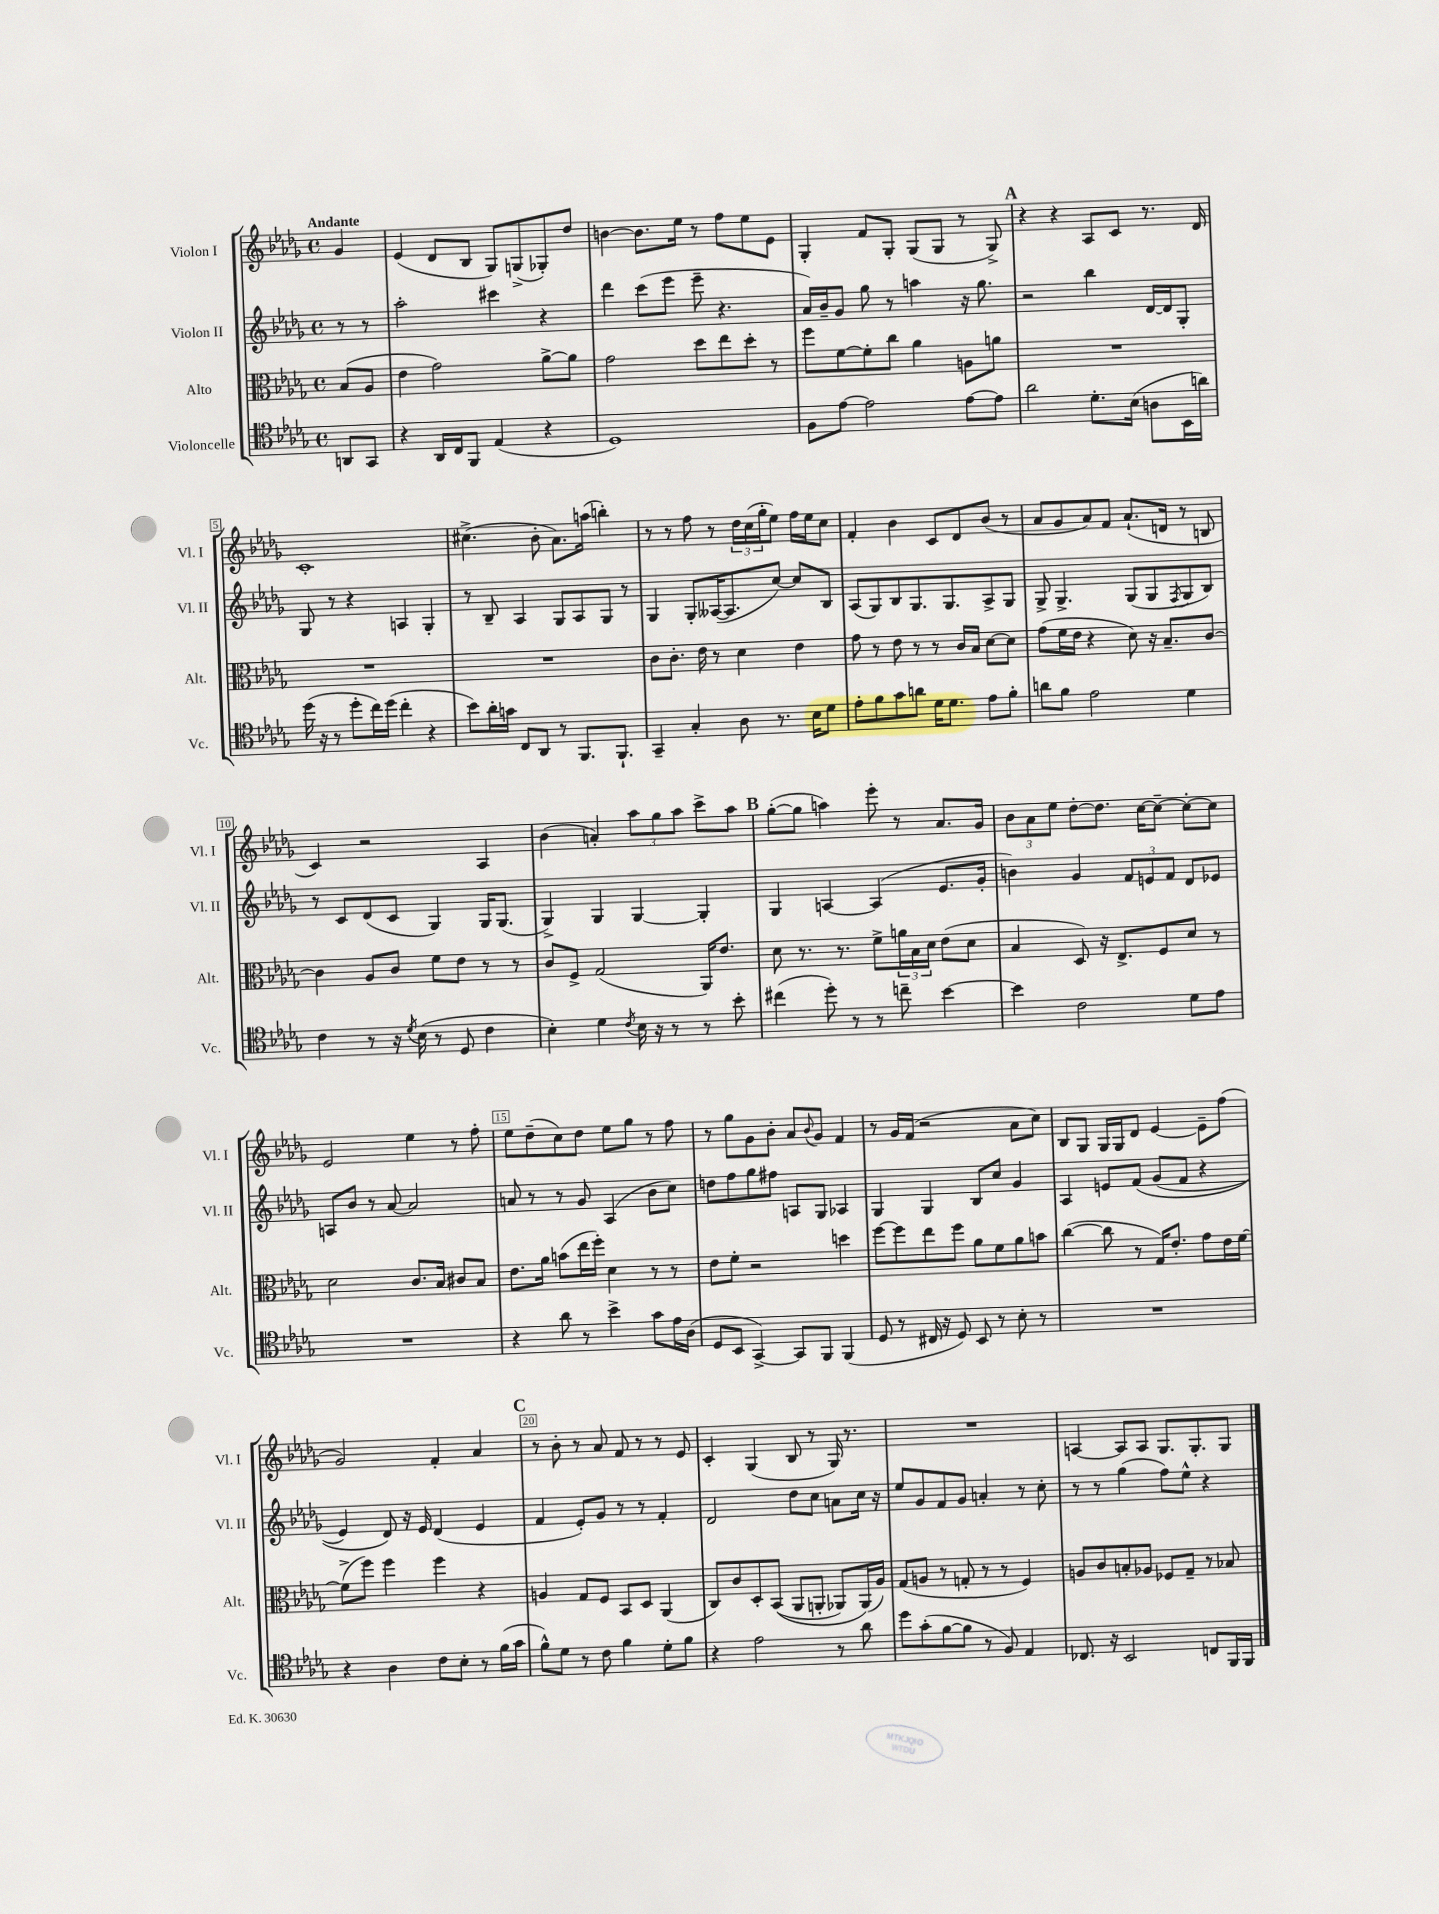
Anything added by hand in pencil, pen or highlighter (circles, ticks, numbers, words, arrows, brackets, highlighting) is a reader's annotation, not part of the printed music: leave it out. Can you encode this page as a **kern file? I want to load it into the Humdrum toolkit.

**kern	**kern	**kern	**kern
*staff4	*staff3	*staff2	*staff1
*clefC4	*clefC3	*clefG2	*clefG2
*k[b-e-a-d-g-]	*k[b-e-a-d-g-]	*k[b-e-a-d-g-]	*k[b-e-a-d-g-]
*M4/4	*M4/4	*M4/4	*M4/4
*met(c)	*met(c)	*met(c)	*met(c)
8AA	(8B-	8r	4g-
8GG-	8A-	8r	.
=	=	=	=
4r	4e-	2aa-'	(4e-
16AA-	2g-)	.	8d-
16C	.	.	.
8FF	.	.	8B-
(4E-	.	4ccc#	8G-)
.	.	.	(8G^
4r	[8a-^	4r	8G-')
.	8a-]	.	8dd-
=	=	=	=
1D-)	2g-	4ddd-	[4b
.	.	(8ccc	8.b]
.	.	8eee-	.
.	.	.	16ee-
.	8dd-	8eee-~	8r
.	8ee-	4.r	8ff
.	8dd-'	.	8ee-
.	8r	.	8e-
=	=	=	=
8F	8ff	16a-)	4G-'
.	.	16b-~	.
[8e-	[8f	8g-	.
2e-]	8f']	8gg-	8f
.	8cc	8r	8G-'
.	4a-	4aa	(8G-
.	.	.	8G-
[8e-	8A	16r	8r
.	.	8.gg-	.
8e-]	8a	.	8G-^)
=	=	=	=
2a-	1r	2r	4r
.	.	.	4r
8.d-'	.	4bb-	8A-
.	.	.	8c
(16B-	.	.	.
8A	.	[16d-	8.r
.	.	16d-]	.
16BB-	.	8G-'	.
16a)	.	.	16d-
=	=	=	=
(16dd-	1r	8G-	1c'
16r	.	.	.
8r	.	8r	.
8dd-'	.	4r	.
16cc)	.	.	.
(16dd-	.	.	.
4cc'	.	4A	.
4r	.	4G-'	.
=	=	=	=
8b-)	1r	8r	(4.cc#^
16a-'	.	8B-~	.
16g	.	.	.
8C	.	4A-	.
8AA-	.	.	8b-'
8r	.	8G-	8.a-)
8.FF	.	8A-	.
.	.	.	(16aa
.	.	8G-	4bb')
8.FF`	.	.	.
.	.	8r	.
=	=	=	=
4GG-~	8c	4G-	8r
.	8.c'	.	8r
4G-'	.	8G-'	8ff
.	16e-	.	.
.	8r	([16A--	8r
.	.	8.A--]	.
8A-	4d-	.	24dd-
.	.	.	(24cc
.	.	.	24gg-'
8.r	.	[8cc)	8ee-)
.	4e-	8cc]	16ff
16B-	.	.	16ee-
8d-	.	8B-	8cc
=	=	=	=
8e-'	8g-	(8A-	4f'
8f	8r	8G-)	.
8g-	8e-	8B-	4b-
8a	8r	8.G-	.
16d-	8r	.	8c
8.d-	.	8.G-	.
.	16c	.	8d-
.	16B-	.	.
8e-	[8d-	8A-^	(8b-
8f'	8d-]	8G-	8r
=	=	=	=
8a	(8g-	8G-^	8a-
8f	16f	4.G-^	8g-
.	16e-	.	.
2e-	4r	.	8a-)
.	.	.	8f
.	8d-)	(8G-	(8.a-`
.	16r	8G-	.
.	8.B-~	.	16d
.	.	8qF	.
4d-	.	8G-	8r
.	[8c	8B-)	8B
=	=	=	=
4c	4c]	8r	4c)
.	.	8c	.
8r	8A-	(8d-	2r
16r	8c	8c	.
8qd-	.	.	.
(16B-	.	.	.
8r	8f	4G-)	.
8D-	8e-	.	.
4c	8r	16G-	4A-
.	.	(8.G-	.
.	8r	.	.
=	=	=	=
4B-')	8c	4G-^)	(4b-
.	8F^	.	.
4d-	(2G-	4G-	4a')
8qc	.	.	.
16B-	.	[4G-	12aa-
16r	.	.	.
.	.	.	12gg-
8r	.	.	.
.	.	.	12aa-
8r	16AA-)	4G-']	8ccc^
.	8.e-	.	.
8b-'	.	.	8aa-
=	=	=	=
(4cc#	8d-	4G-	([8gg-'
.	8.r	.	8gg-]
8dd-')	.	[4A	4aa)
.	8.r	.	.
8r	.	.	.
8r	8f^	(4A]	8eee-'
8cc~	24a	.	8r
.	24B-	.	.
.	24d-	.	.
[4b-	(8e-	8.e-	8.a-
.	8d-	.	.
.	.	16g-'	16g-
=	=	=	=
4b-]	4B-	4b)	12b-
.	.	.	12a-
.	.	.	12ee-
2c	8D-)	4g-	[8dd-'
.	16r	.	8.dd-]
.	8.E-^	.	.
.	.	12f	.
.	.	.	[16cc
.	.	12e	.
.	8F	.	8cc~_
.	.	12f	.
8d-	8d-	8d-	8cc'_
8e-	8r	8e-	8cc]
=	=	=	=
1r	2d-	8A	2e-
.	.	8b-	.
.	.	8r	.
.	.	[8a-	.
.	8.c	2a-]	4ee-
.	16B-	.	.
.	8c#	.	8r
.	8B-	.	8ff'
=	=	=	=
4r	8.e-	8a	8ee-
.	.	8r	(8dd-~
.	16a-	.	.
8a-	(8b	8r	8cc)
8r	16ee-	8g-	8dd-
.	16ff')	.	.
4b-^	4d-	(4A-	8ee-
.	.	.	8gg-
8g-	8r	8b-	8r
16e-	8r	8cc)	8ff
(16A-	.	.	.
=	=	=	=
8D-	8e-	8dd	8r
8BB-	8f'	8ff	8gg-
[4GG-^)	2r	8gg-	8g-
.	.	8ff#	8b-'
8GG-]	.	8A	8a-
.	.	.	8qqb-
8FF	.	8G-	8g-
(4FF	4dd	4A-	4f
=	=	=	=
8D-	[8ff	4G-	8r
8r	8ff]	.	16g-
.	.	.	(16f
16C#	8ee-	4G-	2r
16r	.	.	.
8D-)	8ff	.	.
8BB-	8a-	8B-	.
8r	8f	8cc	.
8B-'	8a-	4g-	8a-
8r	8b	.	8cc)
=	=	=	=
1r	([4cc	4A-	8B-
.	.	.	8G-
.	8cc]	8e	16G-
.	.	.	16G-
.	8r	&(8f	8d-
.	16G-)	(8g-	[4e-
.	8.e-'	.	.
.	.	8f	.
.	8g-	4r	8e-~]
.	16e-	.	(8ff
.	[16f	.	.
=	=	=	=
4r	(8f^]	4e-)	2g-)
.	8ff)	.	.
4A-	4ff	8d-&)	.
.	.	16r	.
.	.	16e-	.
8c	4ff	(4d-	4f'
8B-'	.	.	.
8r	4r	4e-	4a-
(16f	.	.	.
16g-	.	.	.
=	=	=	=
8f^^)	4A	4f	8r
8d-	.	.	8b-'
8r	8G-	8e-')	8r
8c	8F	8g-	8a-
4f	8BB-	8r	8f
.	8D-	8r	8r
8d-'	(4AA-	4f'	8r
8f	.	.	8e-
=	=	=	=
4r	8C)	2d-	4c'
.	8c	.	.
2e-	8D-'	.	(4G-
.	&((8BB-	.	.
.	8AA-	8dd-	8B-
.	8AA'	8cc	8r
8r	8AA-)	8a	16G-)
.	.	.	8.r
8a-	(16AA-&)	16cc	.
.	16A-)	16r	.
=	=	=	=
8dd-	(8G-	8ee-	1r
(8g-'	8A	8g-	.
[8f	8r	8f	.
8f]	8G'	8g-	.
8r	8r	4a'	.
8F)	8r	.	.
4E-	4F)	8r	.
.	.	8cc'	.
=	=	=	=
8.C-	8A	8r	[4A
.	8c	8r	.
16r	.	.	.
2BB-	8B'	(4gg-	8A]
.	8A-	.	8A
.	8F-	8ff)	8.G-
.	8G-~	8ee-^^	.
.	.	.	8.G-'
8C	8r	4r	.
16FF	8B-	.	8G-
16FF	.	.	.
==	==	==	==
*-	*-	*-	*-
